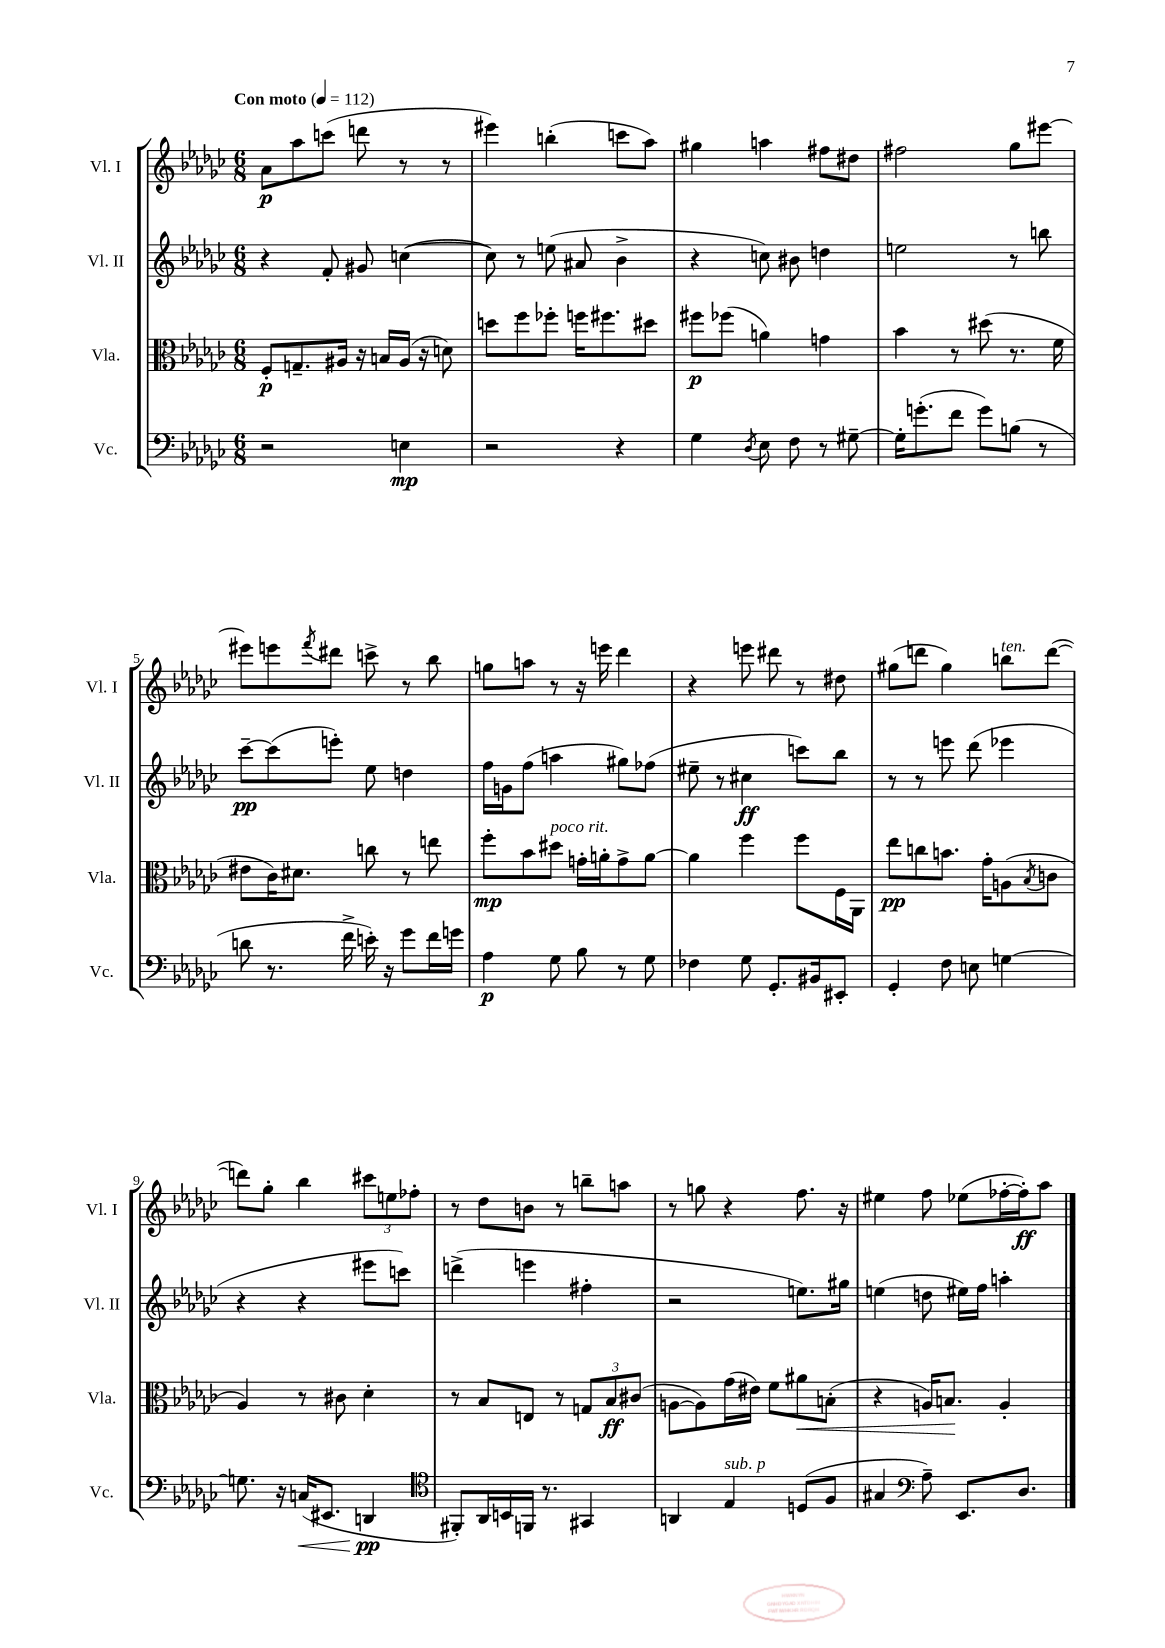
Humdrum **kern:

**kern	**dynam	**kern	**dynam	**kern	**dynam	**kern	**dynam
*part4	*part4	*part3	*part3	*part2	*part2	*part1	*part1
*staff4	*staff4	*staff3	*staff3	*staff2	*staff2	*staff1	*staff1
*I"Vc.	*	*I"Vla.	*	*I"Vl. II	*	*I"Vl. I	*
*I'Vc.	*	*I'Vla.	*	*I'Vl. II	*	*I'Vl. I	*
*clefF4	*	*clefC3	*	*clefG2	*	*clefG2	*
*k[b-e-a-d-g-c-]	*	*k[b-e-a-d-g-c-]	*	*k[b-e-a-d-g-c-]	*	*k[b-e-a-d-g-c-]	*
*M6/8	*	*M6/8	*	*M6/8	*	*M6/8	*
*MM112	*	*MM112	*	*MM112	*	*MM112	*
=1	=1	=1	=1	=1	=1	=1	=1
!	!	!	!	!	!	!LO:TX:a:B:t=Con moto	!
2r	.	8F'/L	p	4r	.	8a-\L	p
.	.	8.Gn~/	.	.	.	8aa-\	.
.	.	.	.	8f'/	.	(8cccn\J	.
.	.	16A#X/Jk	.	.	.	.	.
.	.	16r	.	8g#X/	.	8dddn\	.
.	.	16Bn/LL	.	.	.	.	.
4En\	mp	(16A#/JJ	.	([4ccn\	.	8r	.
.	.	16r	.	.	.	.	.
.	.	8dn\)	.	.	.	8r	.
=2	=2	=2	=2	=2	=2	=2	=2
2r	.	8ddn\L	.	8cc\])	.	4eee#X\)	.
.	.	8ff\	.	8r	.	.	.
.	.	8ff-X'\J	.	(8een\	.	(4bbn'\	.
.	.	16ffn\KL	.	8a#X/	.	.	.
.	.	8.ff#X\	.	.	.	.	.
4r	.	.	.	4b-^\	.	8cccn\L	.
.	.	8dd#X\J	.	.	.	8aa-\J)	.
=3	=3	=3	=3	=3	=3	=3	=3
4G-\	.	8ff#X\L	p	4r	.	4gg#X\	.
.	.	(8ff-X\J	.	.	.	.	.
8qD-/	.	.	.	.	.	.	.
8E-\	.	4an\)	.	8ccn\)	.	4aan\	.
8F\	.	.	.	8b#X\	.	.	.
8r	.	4gn\	.	4ddn\	.	8ff#X\L	.
[8G#X~\	.	.	.	.	.	8dd#X\J	.
=4	=4	=4	=4	=4	=4	=4	=4
16G#'\KL]	.	4b-\	.	2een\	.	2ff#X\	.
(8.gn'\	.	.	.	.	.	.	.
8f\J	.	8r	.	.	.	.	.
8g\L)	.	(8dd#X\	.	.	.	.	.
(8Bn\J	.	8.r	.	8r	.	8gg-\L	.
8r	.	.	.	8bbn\	.	[8eee#X\J	.
.	.	16f\	.	.	.	.	.
!!LO:LB:g=z
=5	=5	=5	=5	=5	=5	=5	=5
8dn\	.	8e#X\L	.	[8ccc-~\L	pp	8eee#X\L]	.
8.r	.	16c-\K)	.	(8ccc-\]	.	8eeen\	.
.	.	8.d#X\J	.	.	.	.	.
.	.	.	.	.	.	8qfff/	.
.	.	.	.	8eeen'\J)	.	8ddd#X\J	.
16f^\	.	.	.	.	.	.	.
16en'\)	.	8ccn\	.	8ee-\	.	8cccn^\	.
16r	.	.	.	.	.	.	.
8g-\L	.	8r	.	4ddn\	.	8r	.
16f\L	.	8een\	.	.	.	8bb-\	.
16gn\JJ	.	.	.	.	.	.	.
=6	=6	=6	=6	=6	=6	=6	=6
4A-\	p	8ff'\L	mp	16ff\LL	.	8ggn\L	.
.	.	.	.	16gn\J	.	.	.
.	.	8b-\	.	(8ff\J	.	8aan\J	.
!	!	!LO:TX:a:i:t=poco rit.	!	!	!	!	!
8G-\	.	8dd#X\J	.	4aan\	.	8r	.
8B-\	.	16gn'\LL	.	.	.	16r	.
.	.	16an'\J	.	.	.	16eeen\	.
8r	.	8g^\	.	8gg#X\L)	.	4ddd-\	.
8G-\	.	[8a\J	.	(8ff-X\J	.	.	.
=7	=7	=7	=7	=7	=7	=7	=7
4F-X\	.	4a\]	.	8ee#X~\	.	4r	.
.	.	.	.	8r	.	.	.
8G-\	.	4ff\	.	4cc#X\	ff	8eeen\	.
8.GG-'/L	.	.	.	.	.	8ddd#X\	.
.	.	8ff\L	.	8cccn\L)	.	8r	.
16BB#X/k	.	.	.	.	.	.	.
8EE#X'/J	.	16F\L	.	8bb-\J	.	8dd#X\	.
.	.	16AA-\JJ	.	.	.	.	.
=8	=8	=8	=8	=8	=8	=8	=8
4GG-'/	.	8ee-\L	pp	8r	.	(8gg#X\L	.
.	.	8ccn\	.	8r	.	8dddn\J	.
8F\	.	8.bn\J	.	8eeen\	.	4gg#\)	.
8En\	.	.	.	(8ddd-\	.	.	.
.	.	16g-'\KL	.	.	.	.	.
!	!	!	!	!	!	!LO:TX:a:i:t=ten.	!
[4Gn\	.	(8An\	.	4eee-X\	.	8bbn\L	.
.	.	8qB-/	.	.	.	.	.
.	.	8cn\J	.	.	.	([8ddd\J	.
!!LO:LB:g=z
=9	=9	=9	=9	=9	=9	=9	=9
8.Gn\]	.	4A-/)	.	4r	.	8dddn\L])	.
.	.	.	.	.	.	8gg-'\J	.
16r	.	.	.	.	.	.	.
!	!LO:HP:b	!	!	!	!	!	!
(16Cn/KL	<	8r	.	4r	.	4bb-\	.
8.EE#X/J	.	.	.	.	.	.	.
.	.	8c#X\	.	.	.	.	.
4DDn/	pp	4d-'\	.	8eee#X\L	.	12ccc#X\L	.
.	.	.	.	.	.	12een\	.
.	.	.	.	8cccn\J)	.	.	.
.	.	.	.	.	.	12ff-X'\J	.
.	[	.	.	.	.	.	.
=10	=10	=10	=10	=10	=10	=10	=10
*clefC4	*	*	*	*	*	*	*
8FF#X'/L)	.	8r	.	(4dddn^\	.	8r	.
16AA-/L	.	8B-/L	.	.	.	8dd-\L	.
16BBn/	.	.	.	.	.	.	.
16FFn/JJ	.	8En/J	.	4eeen\	.	8bn\J	.
8.r	.	.	.	.	.	.	.
.	.	8r	.	.	.	8r	.
4GG#X/	.	12Gn/L	.	4ff#X'\	.	8bbn~\L	.
.	.	12B-/	ff	.	.	.	.
.	.	.	.	.	.	8aan\J	.
.	.	(12c#X/J	.	.	.	.	.
=11	=11	=11	=11	=11	=11	=11	=11
4AAn/	.	[8An\L	.	2r	.	8r	.
.	.	8A\])	.	.	.	8ggn\	.
!LO:TX:a:i:t=sub. p	!	!	!	!	!	!	!
4E-/	.	(16g-\L	.	.	.	4r	.
.	.	16e#X\JJ)	.	.	.	.	.
.	.	8f\L	.	.	.	.	.
!	!	!	!LO:HP:b	!	!	!	!
(8Dn/L	.	8a#X\	<	8.een\L)	.	8.ff\	.
8F/J	.	(8Bn'\J	.	.	.	.	.
.	.	.	.	16gg#X\Jk	.	16r	.
=12	=12	=12	=12	=12	=12	=12	=12
4G#X/	.	4r	.	(4een\	.	4ee#X\	.
*clefF4	*	*	*	*	*	*	*
8A-~\)	.	16An/KL)	.	8ddn\	.	8ff\	.
.	.	8.Bn/J	.	.	.	.	.
8.EE-/L	.	.	.	16ee#X\LL)	.	(8ee-X\L	.
.	.	.	.	16ff\JJ	.	.	.
.	.	4A'/	[	4aan'\	.	[16ff-X'\L	.
8.D-/J	.	.	.	.	.	16ff-'\J])	ff
.	.	.	.	.	.	8aa-\J	.
==	==	==	==	==	==	==	==
*-	*-	*-	*-	*-	*-	*-	*-
